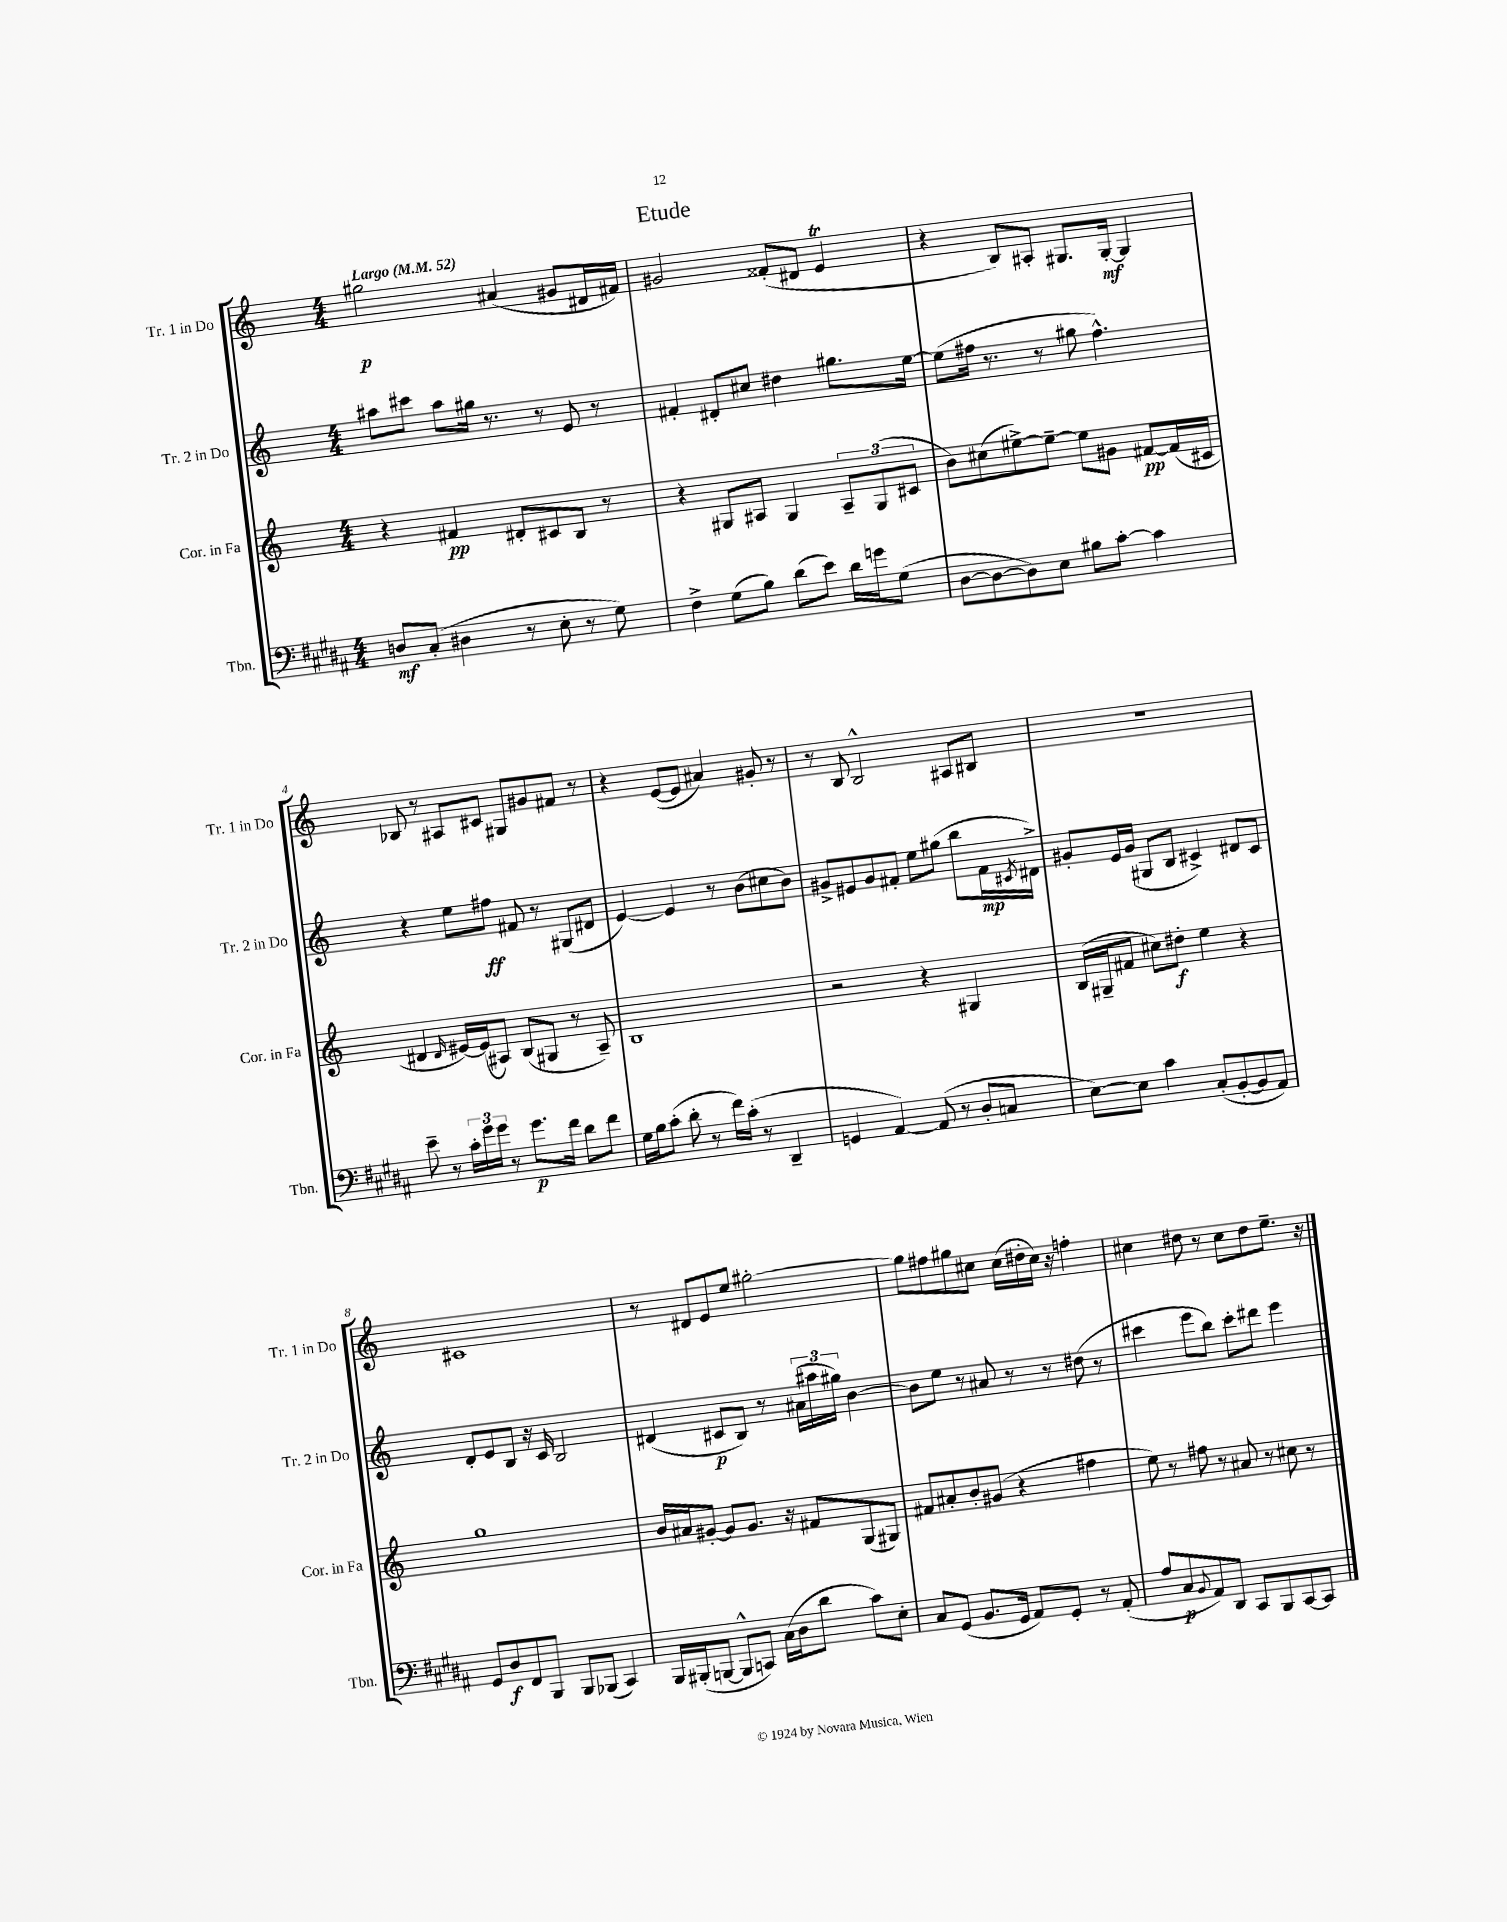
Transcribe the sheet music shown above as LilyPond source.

\header { title = "Etude" }
<<
\new StaffGroup <<
\new Staff = "s0" \with { instrumentName = "Tr. 1 in Do" shortInstrumentName = "Tr. 1 in Do" } {
    \clef treble \key c \major \numericTimeSignature \time 4/4 \tempo "Largo" 4 = 52
    gis''2\p ais'4( gis'8 dis'16 fis'16) |
    gis'2 fisis'8-.( dis'8 e'4\trill |
    r4 b8) ais8-. gis8. gis16~-.\mf gis4 |
    bes8 r8 ais8 cis'8 gis8 gis'8 fis'8 r8 |
    r4 e'8~( e'8 ais'4) gis'8-. r8 |
    r8 b8 b2-^ ais8 bis8 |
    R1 |
    cis'1 |
    r8 dis'8 e'8 e''8 gis''2~-. |
    gis''8 fis''8 gis''8 cis''8 cis''16( dis''16-. cis''16) r16 f''4-. |
    cis''4 dis''8 r8 cis''8 dis''8 e''8.-- r16 \bar "|." |
}
\new Staff = "s1" \with { instrumentName = "Tr. 2 in Do" shortInstrumentName = "Tr. 2 in Do" } {
    \clef treble \key c \major \numericTimeSignature \time 4/4
    ais''8 cis'''8 ais''8 gis''16 r8. r8 e'8 r8 |
    fis'4-. dis'8-. cis''8 dis''4 gis''8. e''16~ |
    e''8( fis''16 r8. r8 gis''8 fis''4.-^) |
    r4 e''8 fis''8\ff fis'8 r8 gis8( dis'8 |
    e'4~) e'4 r8 b'8( cis''8 b'8) |
    gis'8-> eis'8 gis'8 fis'8-. e''8 gis''8( b''8 fis'16\mp \acciaccatura { cis'8 } dis'16->) |
    gis'8-. e'16 gis'16( gis8 b8 cis'4->) dis'8 cis'8 |
    d'8-. e'8 b8 r16 c'16 b2 |
    dis'4( cis'8\p b8) r8 \tuplet 3/2 { ais'16( ais''16 gis''16) } b'4~ |
    b'8 e''8 r8 ais'8 r8 r8 dis''8( r8 |
    cis'''4 e'''8 b''8) cis'''8-. dis'''8 e'''4 \bar "|." |
}
\new Staff = "s2" \with { instrumentName = "Cor. in Fa" shortInstrumentName = "Cor. in Fa" } {
    \clef treble \key c \major \numericTimeSignature \time 4/4
    r4 fis'4\pp dis'8-. cis'8 b8 r8 |
    r4 gis8 ais8 gis4 \tuplet 3/2 { ais8-- gis8( cis'8 } |
    b'8) cis''8( eis''8~->) eis''8~-- eis''8 gis'8 fis'8~\pp fis'16( cis'16 |
    dis'4 \grace { dis'16 } eis'16~) eis'16( ais8) b8( gis8 r8 ais8--) |
    b1 |
    r2 r4 gis4 |
    b16( gis16-- fis'8 cis''8) dis''8-.\f e''4 r4 |
    g''1 |
    b'16 ais'16 gis'8~-. gis'8 gis'8. r16 fis'8 g8( gis8) |
    fis'8 ais'8-. b'8-. gis'8( r4 fis''4 |
    e''8) r8 fis''8 r8 ais'8 r8 cis''8 r8 \bar "|." |
}
\new Staff = "s3" \with { instrumentName = "Tbn." shortInstrumentName = "Tbn." } {
    \clef bass \key b \major \numericTimeSignature \time 4/4
    d8\mf cis8-.( dis4 r8 e8-. r8 gis8) |
    fis4-> gis8( b8) dis'8( e'8) dis'16 g'16 gis8( |
    dis8~ dis8~ dis8) e8 bis8 cis'8~-. cis'4 |
    e'8-- r8 \tuplet 3/2 { cis'16-. gis'16 gis'16 } r8 gis'8.\p fis'16 dis'8 fis'8 |
    gis16 b16 cis'8-.( dis'8-. r8 fis'16) cis'16-.( r8 dis,4-- |
    g,4 ais,4~) ais,8( r8 dis8-. c8 |
    e8~) e8 cis'4 cis8-.( b,8~-. b,8 ais,8) |
    gis,8 dis8\f fis,8 b,,8 b,,8 bes,,8( cis,4) |
    b,,16 bis,,16-.( b,,8~ b,,8-^ c,8) cis16( dis16 dis'8 cis'8) e8-. |
    cis8 gis,8( b,8. gis,16 ais,8) gis,8-. r8 ais,8-.( |
    ais8 cis8\p \appoggiatura { b,8 } ais,8) dis,8 cis,8 b,,8 cis,8~ cis,8 \bar "|." |
}
>>
>>
